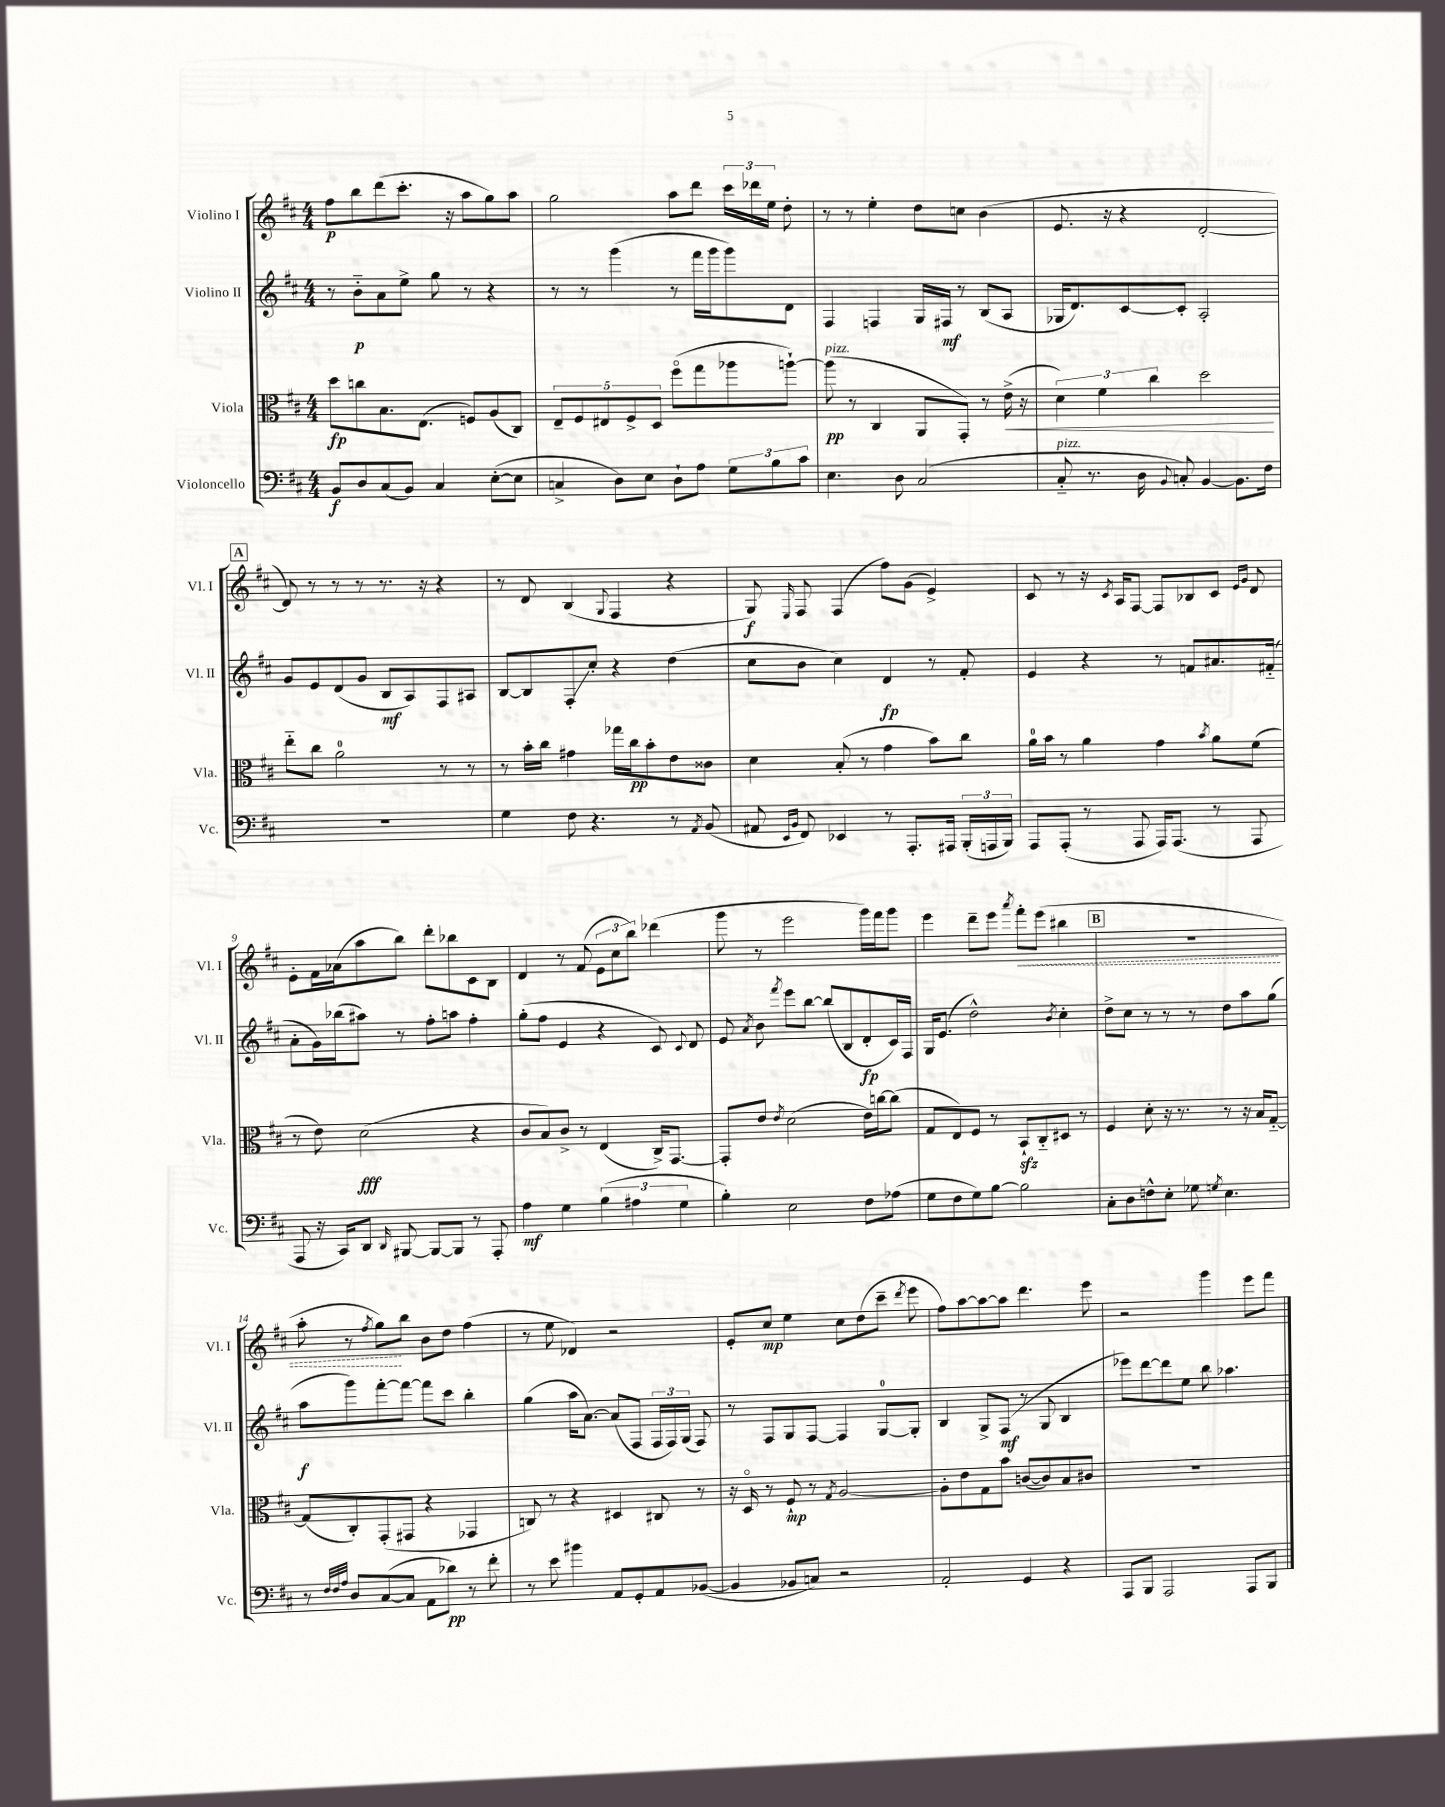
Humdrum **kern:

**kern	**kern	**kern	**kern
*staff4	*staff3	*staff2	*staff1
*clefF4	*clefC3	*clefG2	*clefG2
*k[f#c#]	*k[f#c#]	*k[f#c#]	*k[f#c#]
*M4/4	*M4/4	*M4/4	*M4/4
8BB	8dd	8r	8ff#
8D	8cc	8b'~	8bb
(8C#	8.B	8a	(8ddd
8BB)	.	8ee^	8.ccc#'
.	(8.E	.	.
4C#	.	8gg	.
.	.	.	16r
.	8F)	8r	8aa
([8E'	(8A	4r	8gg)
8E]	8C#)	.	8aa
=	=	=	=
4C^	10E~	8r	2gg
.	10F#	.	.
.	.	8r	.
.	10E#	.	.
8D)	.	(4ggg	.
.	10F#^	.	.
8E	.	.	.
.	10D	.	.
8D`	(8ff#o	8r	8aa
8A	8gg	16fff#	8ddd
.	.	16ggg	.
12G	8aa-	8ggg)	24ccc#
.	.	.	24ddd-
12B	.	.	24ee
.	[8aa`)	8d	8dd'
12c#	.	.	.
=	=	=	=
4.E	(8aa]	4F#	8r
.	8r	.	8r
.	4C#	4F	4ee'
8D	.	.	.
(2C#	8AA	16G	8dd
.	.	16F#	.
.	8GG')	8r	8cc
.	8r	(8B	(4b
.	(16e^	8A	.
.	16r	.	.
=	=	=	=
8C#'~	6d)	16G-	8.e
.	.	8.d)	.
8.r	.	.	.
.	6f#	.	.
.	.	.	16r
.	.	[8c#	4r
16D	.	.	.
.	6cc#	.	.
8qqBB	.	.	.
8C')	.	8c#']	.
[4BB	2dd	2A'	[2d'
8.BB]	.	.	.
16F#	.	.	.
=	=	=	=
1r	8ee'~	8g	8d])
.	8cc#	8e	8r
.	2a	(8d	8r
.	.	8g	8r
.	.	8B	8.r
.	.	8A)	.
.	.	.	16r
.	8r	8F#	4r
.	8r	8A#	.
=	=	=	=
4G	8r	[8B	8r
.	16b'	8B]	8d
.	16cc#	.	.
8F#	4g#	8F#'	(4B
4.r	.	8cc#'	.
.	.	.	8qqG
.	16gg-	4r	4F#
.	16cc#	.	.
.	8b'	.	.
8r	8e	(4dd	4r
8qAA	.	.	.
(8BB	8c##	.	.
=	=	=	=
8AA#	4d	8cc#	8G)
16qqEE	.	.	.
16qqBB	.	.	16qqE
8FF#)	.	8b	8F#
4EE-	(8B'	4cc#)	(4F#
.	8r	.	.
8r	4g	4d	8ff#)
8.AAA'	.	.	(8g
.	8b)	8r	4e^)
16AAA#	.	.	.
(24BBB'	8cc#	8f#'	.
24AAA	.	.	.
24BBB)	.	.	.
=	=	=	=
8AAA	16a	4e	8c#
.	16b	.	.
(8AAA'	8r	.	8r
8r	4a	4r	16r
.	.	.	8qc#
.	.	.	16A
8AAA	.	.	[8F#
16AAA)	4g	8r	8F#]
(8.AAA	.	.	.
.	.	8f	8B-
.	8qb	.	.
8r	8a	8.a#	8c#
.	.	.	16qqe
.	.	.	16qqg
8AAA	(8f#	.	8d
.	.	(16f#'~	.
=	=	=	=
8AAA	8r	8a'	8e'
16r	8e)	16g)	16f#
16CC#)	.	(16bb-	(16a-
8DD	(2d	8aa#)	8aa
16qqDD	.	.	.
[8BBB#	.	8r	8bb)
8BBB#_	.	8ff#'	8ddd'
8BBB#]	.	8aa	8bb-
8r	4r	4ff#'	8c#
8AAA'	.	.	8B
=	=	=	=
4A	8c#	(8gg'	4d
.	8B)	8ff#	.
4G	8c#^	4e	8r
.	8r	.	(8f#
(6B	(4E	4r	12e
.	.	.	12cc#
6A#	.	.	12bb)
.	16C#^)	8c#)	(4ddd-
.	[8.GG	.	.
6G	.	.	.
.	.	8qqc#	.
.	.	8d	.
=	=	=	=
4B')	8GG']	8e	8ggg
.	.	8qa	.
.	8e	8b	8r
.	8qe	8qfff#	.
2E	(2d	8eee	2eee
.	.	[8bb	.
.	.	(8bb]	.
.	.	8B	.
8F#	16e)	8d'	16ggg)
.	[16cc	.	16fff#
(8A-	(8cc]	16c#)	8ggg
.	.	16F#	.
=	=	=	=
8G	8G	16G	4eee
.	.	(8.e	.
8F#	8E)	.	.
8G)	8F#	2dd^^)	8ddd~
[8B	8r	.	8eee
.	.	.	8qaaa
2B]	8BB`	.	8fff#'
.	8C#'~	.	(8eee
.	.	8qb	.
.	8D#	4cc#'	4bb#
.	8r	.	.
=	=	=	=
8C#'	4F#	8dd^	1r
8D	.	8cc#	.
8F^^	8d'	8r	.
8E'	16r	8r	.
.	8.r	.	.
8G-	.	8r	.
8qG	.	.	.
4.E	8r	8dd	.
.	16r	8aa	.
.	16B	.	.
.	[8G'~	(8gg	.
=	=	=	=
8r	(8G]	8aa	8aa'
32qqF#	.	.	.
32qqF#	.	.	.
32qqA	.	.	.
8D	8C#')	8ggg)	8r
.	.	.	8qff#
([8C#	(8GG'	[8fff#'	8gg)
8C#]	8GG#	8fff#_	8bb
8AA	4r	8fff#]	8b
8d-)	.	8ccc#	8dd
8r	4GG-	4bb'	(4ff#
8f#'	.	.	.
=	=	=	=
8r	8C)	(4gg	8r
8e	8r	.	8ee
4b#	4r	16aa	4d-)
.	.	[8.a)	.
8AA	4D#	(8a]	2r
8GG'	.	8F#	.
8AA	8C#	24F#	.
.	.	24F#)	.
.	.	(24G	.
([8BB-	8r	8F#)	.
=	=	=	=
4BB-]	16r	8r	8e'
.	16Do	.	.
.	8r	8F#	8cc#
8BB-	8F#`	8G	4ee
8C)	8r	[8F#	.
.	8qG	.	.
2r	[2A	4F#]	8cc#
.	.	.	(8dd
.	.	[8G	8ccc#~
.	.	.	8qddd
.	.	8G']	8eee
=	=	=	=
2AA'	8A']	4B	8ff#)
.	8e	.	[8aa
.	8G	8G^	8aa_
.	8b	(8F#	8aa]
4GG	([8c	8r	4.ddd
.	8c])	8G	.
4r	8B	4B	.
.	8c#	.	8eee
=	=	=	=
8AAA	1r	8eee-)	2r
8BBB	.	[8ddd	.
2AAA	.	8ddd]	.
.	.	8ee	.
.	.	8bb	4ggg
.	.	4.aa-	.
8AAA	.	.	8eee
8BBB	.	.	8fff#
==	==	==	==
*-	*-	*-	*-
